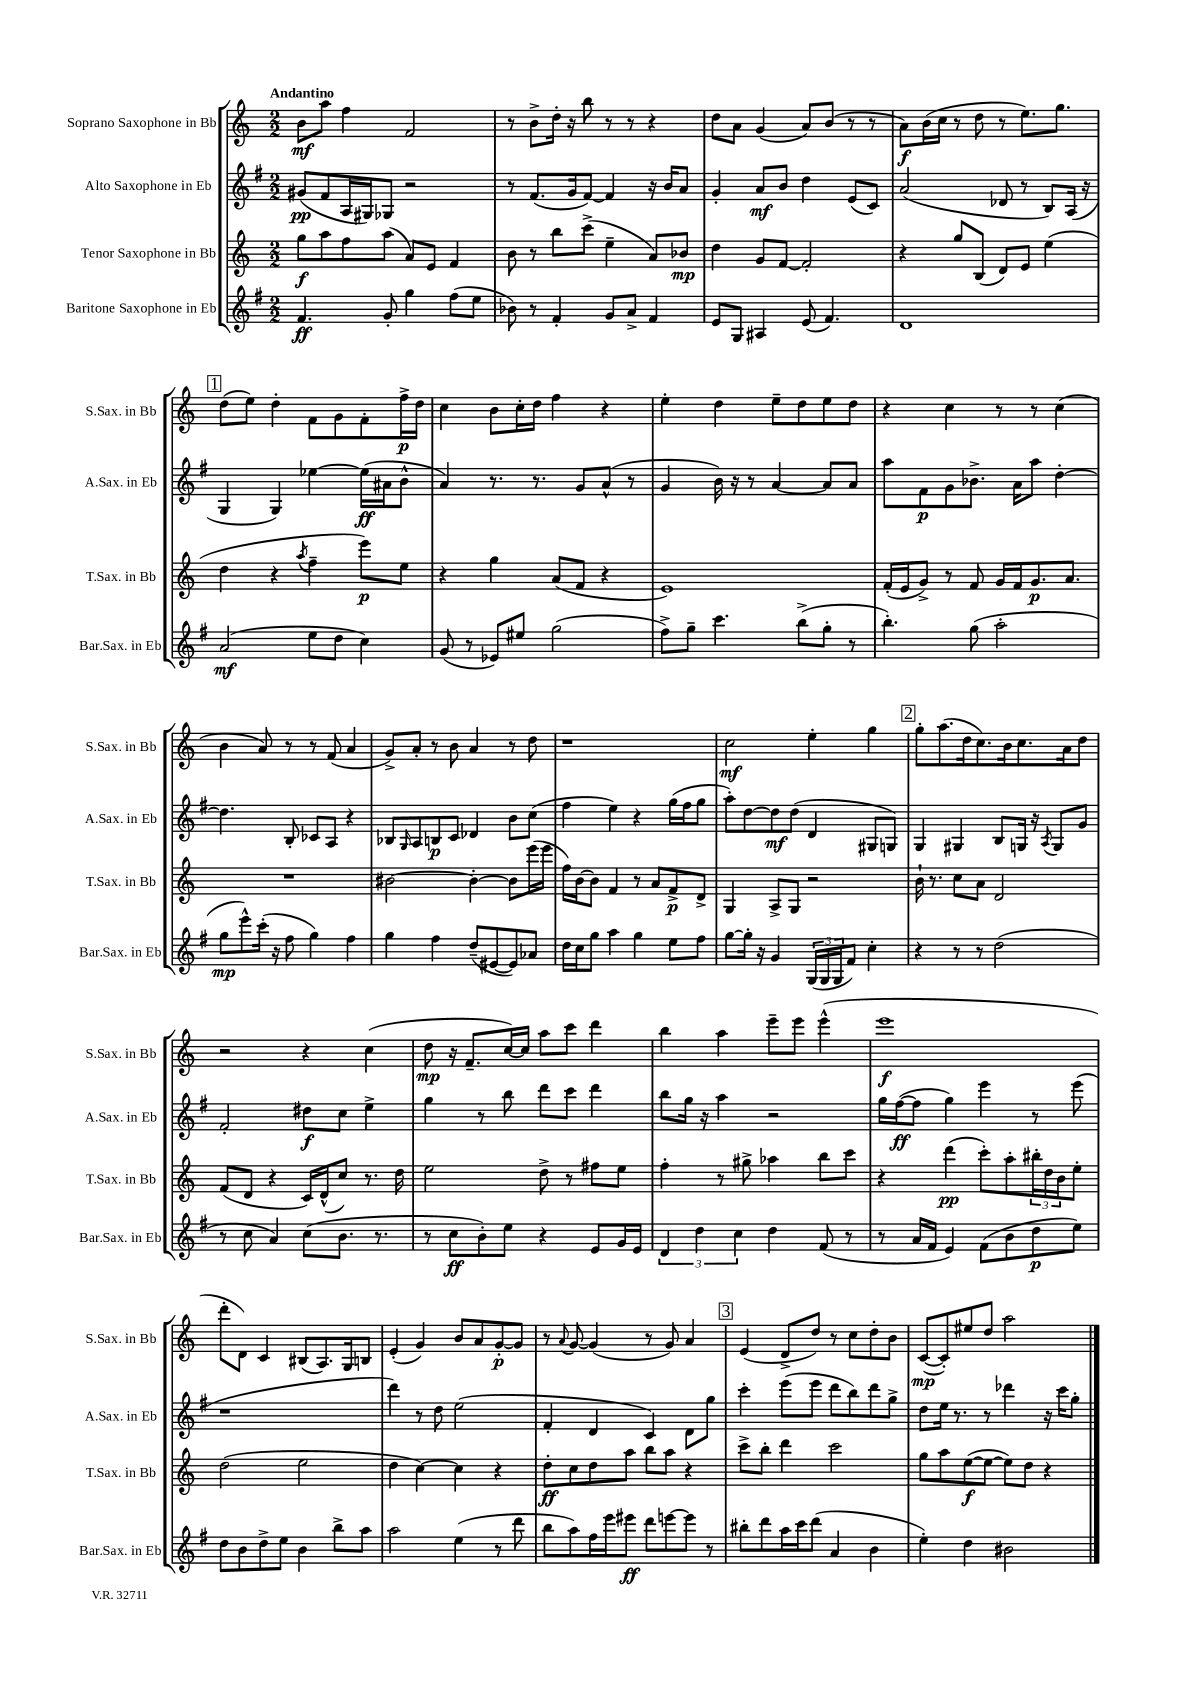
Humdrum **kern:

**kern	**kern	**kern	**kern
*staff4	*staff3	*staff2	*staff1
*clefG2	*clefG2	*clefG2	*clefG2
*k[f#]	*k[]	*k[f#]	*k[]
*M2/2	*M2/2	*M2/2	*M2/2
4.f#	8gg	(8g#	8b
.	8aa	8f#	8aa
.	8ff	16A	4ff
.	.	16G#)	.
8g'	(8aa	8G-	.
4gg	8a)	2r	2f
.	8e	.	.
(8ff#	4f	.	.
8ee	.	.	.
=	=	=	=
8b-)	8b	8r	8r
8r	8r	(8.f#	8b^
4f#'	8bb	.	16dd'
.	.	16g	16r
.	(8ccc^	[8f#)	8bb
8g	4ee~	4f#]	8r
8a^	.	.	8r
4f#	8a)	16r	4r
.	.	16b	.
.	8b-	8a	.
=	=	=	=
8e	4dd	4g'	8dd
8G	.	.	8a
4A#	8g	8a	(4g
.	[8f	8b	.
(8e	2f']	4dd	8a)
4.f#)	.	.	(8b
.	.	(8e	8r
.	.	8c)	8r
=	=	=	=
1d	4r	(2a	8a)
.	.	.	(16b
.	.	.	16cc
.	8gg	.	8r
.	(8B	.	8dd
.	8d)	8d-	8r
.	8e	8r	8.ee)
.	(4ee	8B)	.
.	.	.	8.gg
.	.	(16A	.
.	.	16r	.
=	=	=	=
(2a	4dd	4G	(8dd
.	.	.	8ee)
.	4r	4G)	4dd'
.	8qaa	.	.
8ee	4ff~	[4ee-	8f
8dd	.	.	8g
4cc)	8eee)	(16ee-]	8f'
.	.	16a#	.
.	8ee	8b^^	16ff^
.	.	.	16dd
=	=	=	=
(8g	4r	4a)	4cc
8r	.	.	.
8e-)	4gg	8.r	8b
8ee#	.	.	16cc'
.	.	8.r	16dd
(2gg	(8a	.	4ff
.	8f	8g	.
.	4r	(8a^^	4r
.	.	8r	.
=	=	=	=
8ff#^)	1e)	4g	4ee'
8gg~	.	.	.
4.ccc	.	16b)	4dd
.	.	16r	.
.	.	8r	.
.	.	[4a	8ee~
(8bb^	.	.	8dd
8gg'	.	8a]	8ee
8r	.	8a	8dd
=	=	=	=
4.bb')	(16f'	8aa	4r
.	16e	.	.
.	8g^)	8f#	.
.	8r	8g	4cc
(8gg	8f	8.b-^	.
2aa'	16g	.	8r
.	16f	16a	.
.	8.g	8aa	8r
.	.	[4dd'	(4cc
.	8.a	.	.
=	=	=	=
8gg	1r	4.dd]	4b
8eee^^)	.	.	.
(16ccc'	.	.	8a)
16r	.	.	.
8ff#	.	8B'	8r
4gg)	.	8c-	8r
.	.	8A	(8f
4ff#	.	4r	4a
=	=	=	=
4gg	[2b#	8B-	8g^)
.	.	16qqG	.
.	.	8A	8a'
4ff#	.	8B	8r
.	.	8c	8b
(8dd~	4b#'_	4d-	4a
[8e#	.	.	.
8e#])	8b#]	8b	8r
8a-	(16eee	(8cc	8dd
.	16eee	.	.
=	=	=	=
16dd	16ff)	4ff#	1r
16cc	[16b	.	.
8gg	8b]	.	.
4aa	4f	4ee)	.
4gg	8r	4r	.
.	8a	.	.
8ee	8f^	(16gg	.
.	.	16ff#	.
8ff#	8d^	8gg	.
=	=	=	=
[8gg	4G	8aa')	2cc
16gg']	.	[8dd	.
16r	.	.	.
4g	8A^	8dd]	.
.	8G	(8dd	.
(24G	2r	4d	4ee'
24G	.	.	.
24G	.	.	.
8f#)	.	.	.
4cc'	.	8G#	4gg
.	.	8G)	.
=	=	=	=
4r	16b`	4G	8gg'
.	8.r	.	.
.	.	.	(8.aa
8r	8cc	4G#	.
.	.	.	16dd
8r	8a	.	8.cc)
(2dd	2d	8B	.
.	.	.	16b
.	.	16G	8.cc
.	.	16r	.
.	.	8qA	.
.	.	8G	.
.	.	.	16a
.	.	8g	8dd
=	=	=	=
8r	(8f	2f#'	2r
8cc	8d	.	.
4a)	4r	.	.
(8cc	16c)	8dd#	4r
.	(16d^^	.	.
8.b	8cc)	8cc	.
.	8.r	4ee^	(4cc
8.r	.	.	.
.	16dd	.	.
=	=	=	=
8r	2ee	4gg	8dd
8cc	.	.	16r
.	.	.	8.f~
8b')	.	8r	.
8ee	.	8bb	[16cc)
.	.	.	16cc]
4r	8dd^	8ddd	8aa
.	8r	8ccc	8ccc
8e	8ff#	4ddd	4ddd
16g	8ee	.	.
16e	.	.	.
=	=	=	=
6d	4ff'	8bb	4bb
.	.	16gg	.
6dd	.	.	.
.	.	16r	.
.	8r	4aa	4aa
6cc	.	.	.
.	8gg#^	.	.
4dd	4aa-	2r	8eee~
.	.	.	8eee
(8f#	8bb	.	(4eee^^
8r	8ccc	.	.
=	=	=	=
8r	4r	16gg	1eee
.	.	([16ff#	.
16a	.	8ff#]	.
16f#	.	.	.
4e)	(4ddd	4gg)	.
(8f#	8ccc')	4eee	.
8b	8aa'	.	.
8dd	24bb#'	8r	.
.	24dd	.	.
.	24b	.	.
8ee)	8ee'	(8eee	.
=	=	=	=
8dd	(2dd	1r	8ddd'
8b	.	.	8d)
8dd^	.	.	4c
8ee	.	.	.
4b	2ee	.	(8B#
.	.	.	8.A)
8bb^	.	.	.
.	.	.	16G
8aa	.	.	8B
=	=	=	=
2aa	4dd	4ddd)	(4e'
.	[4cc)	8r	4g)
.	.	8dd	.
(4ee	4cc]	(2ee	8b
.	.	.	8a
8r	4r	.	[8g'
8ddd	.	.	8g]
=	=	=	=
8bb	8dd'	4f#'	8r
.	.	.	8qqa
8aa)	8cc	.	[8g
16ff#	8dd	4d	(4g]
16eee	.	.	.
8eee#	8aa	.	.
8ddd	8bb	4c)	8r
[8eee	8aa	.	8g)
8eee]	4r	8d	4a
8r	.	8gg	.
=	=	=	=
8bb#'	8ccc^	4ccc'	(4e
8ddd	8bb'	.	.
16aa	4ddd	(8eee	8d^
16ccc	.	.	.
(8ddd	.	8eee	8dd)
4a	2ccc	8ddd	8r
.	.	8bb)	8cc
4b	.	8ddd	8dd'
.	.	8gg^	8b
=	=	=	=
4ee')	8gg	8dd	([8c
.	8aa	16ee	8c'])
.	.	8.r	.
4dd	([8ee	.	8ee#
.	8ee_	8r	8dd
2b#	8ee])	4ddd-	2aa
.	8dd	.	.
.	4r	16r	.
.	.	16ccc	.
.	.	8gg'	.
==	==	==	==
*-	*-	*-	*-
